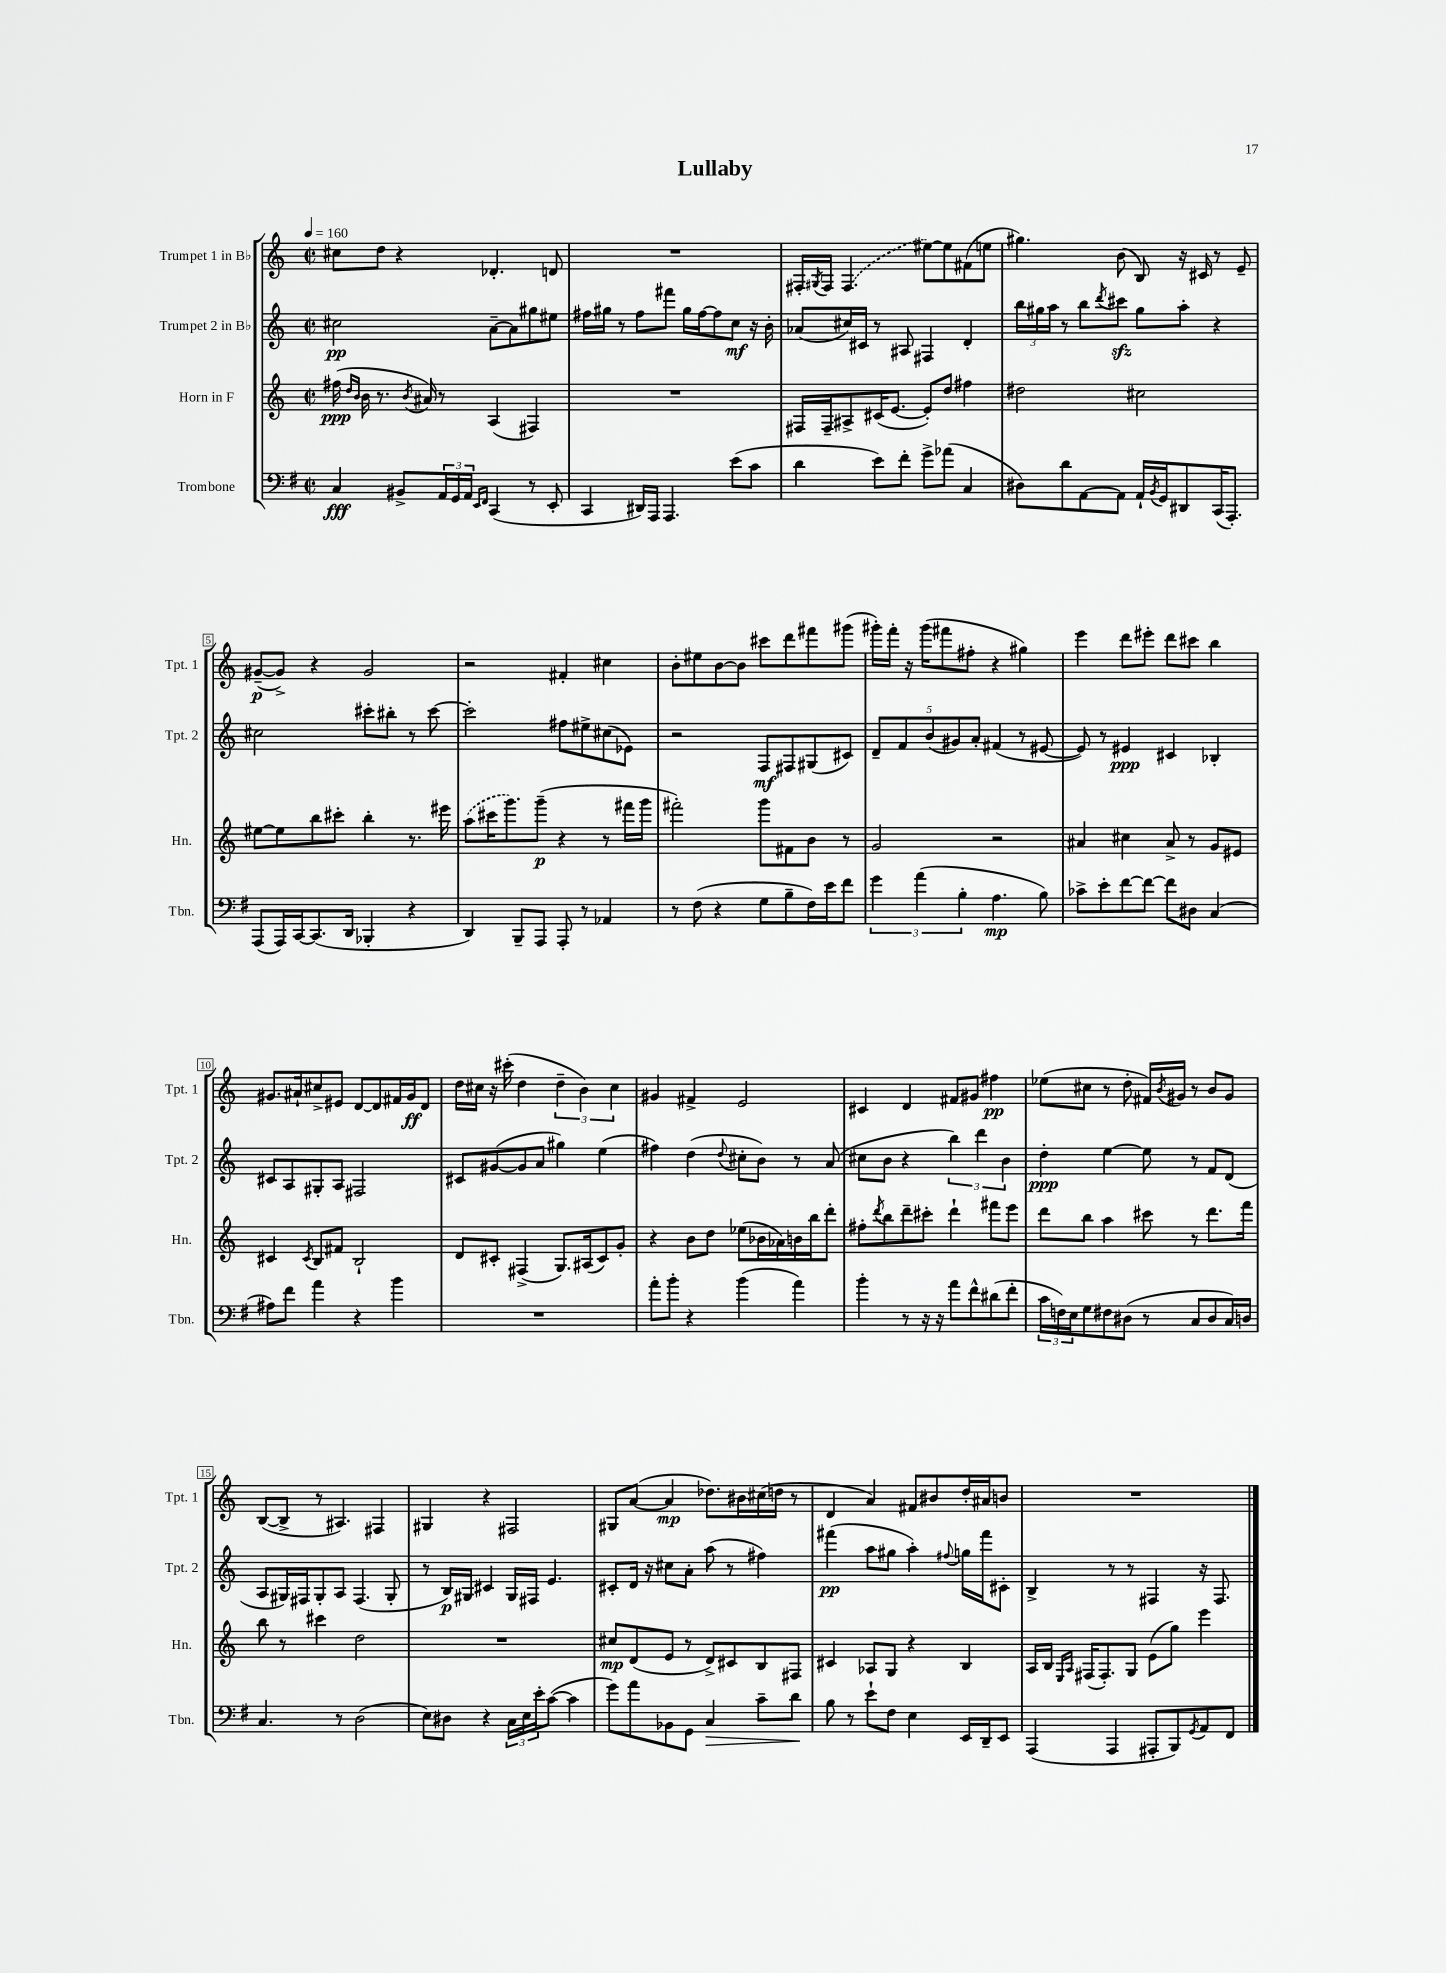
\header { title = "Lullaby" }
<<
\new StaffGroup <<
\new Staff = "s0" \with { instrumentName = "Trumpet 1 in Bb" shortInstrumentName = "Tpt. 1" } {
    \clef treble \key c \major \defaultTimeSignature \time 2/2 \tempo 4 = 160
    cis''8 d''8 r4 des'4.-. d'8 |
    R1 |
    fis16-. \acciaccatura { gis8 } fis16 \once \slurDashed fis4.( eis''8~) eis''8 fis'8( e''8 |
    gis''4.) b'8( b8) r16 cis'16 r8 e'8-- |
    gis'8~--\p( gis'8->) r4 gis'2 |
    r2 fis'4-. cis''4 |
    b'8-. eis''8 b'8~ b'8 cis'''8 d'''8 fis'''8 gis'''8( |
    gis'''16-.) f'''16-. r16 gis'''16( fis'''8 fis''8-. r4 gis''4) |
    e'''4 d'''8 eis'''8-. d'''8 cis'''8 b''4 |
    gis'8. ais'16-! cis''8-> eis'8 d'8~ d'8 fis'16 gis'16\ff d'8 |
    d''16 cis''16 r16 cis'''16-.( d''4 \tuplet 3/2 { d''4-- b'4) cis''4 } |
    gis'4 fis'4-> e'2 |
    cis'4 d'4 fis'8 gis'8 fis''4\pp |
    ees''8( cis''8 r8 d''8-. fis'16) \acciaccatura { b'8 } gis'16 r8 b'8 gis'8 |
    b8~( b8-> r8 ais4.) fis4 |
    gis4 r4 fis2 |
    gis8 a'8~( a'4\mp des''8.) bis'16 cis''16( d''16 r8 |
    d'4 a'4) fis'8 bis'8 d''16-. ais'16 b'8 |
    R1 \bar "|." |
}
\new Staff = "s1" \with { instrumentName = "Trumpet 2 in Bb" shortInstrumentName = "Tpt. 2" } {
    \clef treble \key c \major \defaultTimeSignature \time 2/2
    cis''2\pp a'8~-- a'8 gis''8 eis''8 |
    fis''16 gis''16 r8 fis''8 fis'''8 gis''16 fis''16~ fis''8 c''8\mf r16 b'16-. |
    aes'8( cis''16) cis'16 r8 ais8 fis4 d'4-. |
    \tuplet 3/2 { b''16 gis''16 a''16 } r8 b''8 \acciaccatura { d'''8 } cis'''8\sfz gis''8 a''8-. r4 |
    cis''2 cis'''8-. bis''8-. r8 cis'''8~ |
    cis'''2-. fis''8 eis''8-> cis''8( ees'8) |
    r2 f8\mf fis8 gis8( cis'8) |
    \tuplet 5/4 { d'8-- f'8 b'8( gis'8) a'8-. } fis'4( r8 eis'8~ |
    eis'8) r8 eis'4\ppp cis'4 bes4-. |
    cis'8 a8 gis8-. a8 fis2 |
    cis'8 gis'8~( gis'8 a'8 gis''4) e''4( |
    fis''4) d''4( \appoggiatura { d''8 } cis''8-. b'8) r8 a'8( |
    cis''8 b'8 r4 \tuplet 3/2 { b''4) d'''4 b'4 } |
    d''4-.\ppp e''4~ e''8 r8 f'8 d'8( |
    a8 gis16) fis16 gis8-. a8 fis4.( gis8-. |
    r8 b16\p) gis16 cis'4 gis16 fis16 e'4. |
    cis'8-. d'16 r16 cis''8 a'8-. a''8( r8 fis''4) |
    fis'''4\pp( a''8 gis''8 a''4-.) \appoggiatura { fis''8 } g''16 fis'''16 cis'8-. |
    b4-> r8 r8 fis4 r16 fis8. \bar "|." |
}
\new Staff = "s2" \with { instrumentName = "Horn in F" shortInstrumentName = "Hn." } {
    \clef treble \key c \major \defaultTimeSignature \time 2/2
    fis''16\ppp( \grace { d''16 b'16 } b'16 r8. \acciaccatura { b'8 } ais'16) r8 a4( fis4) |
    R1 |
    fis16 fis16-- ais8-> cis'16( e'8.~ e'8-.) d''8 fis''4 |
    dis''2 cis''2 |
    eis''8~ eis''8 b''8 cis'''8-. b''4-. r8. eis'''16 |
    \once \slurDashed a''8( cis'''16 g'''8.) g'''8--\p( r4 r8 fis'''16 g'''16 |
    fis'''2-.) g'''8 fis'8 b'8 r8 |
    g'2 r2 |
    ais'4 cis''4 ais'8-> r8 g'8 eis'8 |
    cis'4 \acciaccatura { cis'8 } b8 fis'8 b2-! |
    d'8 cis'8-. fis4->( g8.) ais16( cis'8) g'8-. |
    r4 b'8 d''8 ees''8( bes'16 aes'16) b'16 b''16 d'''8-. |
    fis''8-. \acciaccatura { d'''8 } b''8 d'''8-- cis'''8-. d'''4-! fis'''8 e'''8 |
    d'''8 b''8 a''4 cis'''8 r8 d'''8. f'''16 |
    b''8 r8 cis'''4 d''2 |
    R1 |
    cis''8\mp d'8( e'8 r8 d'8->) cis'8 b8 fis8 |
    cis'4 aes8 g8 r4 b4 |
    a16 b16 \grace { e16 a16 } fis16( fis8.-.) g8 e'8( g''8) e'''4 \bar "|." |
}
\new Staff = "s3" \with { instrumentName = "Trombone" shortInstrumentName = "Tbn." } {
    \clef bass \key g \major \defaultTimeSignature \time 2/2
    c4\fff bis,8-> \tuplet 3/2 { a,16 g,16 a,16 } \grace { e,16 fis,16 } c,4( r8 e,8-. |
    c,4 dis,16) a,,16 a,,4. e'8( c'8 |
    d'4 e'8) fis'8-. g'8-> aes'8( c4 |
    dis8) d'8 a,8~ a,8 a,16-! \acciaccatura { b,8 } g,16 dis,8 c,16( a,,8.-.) |
    a,,8( a,,16) c,16~ c,8.( d,16 bes,,4-. r4 |
    d,4) b,,8-- a,,8 a,,8-. r8 aes,4 |
    r8 fis8( r4 g8 b8-- fis16) e'16 fis'8 |
    \tuplet 3/2 { g'4 a'4( b4-. } a4.\mp b8) |
    ces'8-> e'8-. fis'8~ fis'8~ fis'8 dis8 c4( |
    ais8) fis'8 a'4 r4 b'4 |
    R1 |
    a'8-. b'8-. r4 b'4( a'4) |
    b'4-. r8 r16 r16 a'8 fis'8-^ dis'8( fis'8-. |
    \tuplet 3/2 { c'16 f16) e16 } g8 fis8 dis8( r8 c8 dis8 c16) d16 |
    c4. r8 d2( |
    e8) dis8 r4 \tuplet 3/2 { c16 e16 e'16-. } c'8~( c'4 |
    g'8) a'8 bes,8 g,8 c4\> c'8-- d'8\! |
    b8 r8 e'8-! fis8 e4 e,16 d,16-- e,8 |
    a,,4( a,,4 ais,,8-. b,,8) \acciaccatura { g,8 } a,8 fis,8 \bar "|." |
}
>>
>>
\layout { \context { \Score \override BarNumber.stencil = #(make-stencil-boxer 0.1 0.3 ly:text-interface::print) } }
